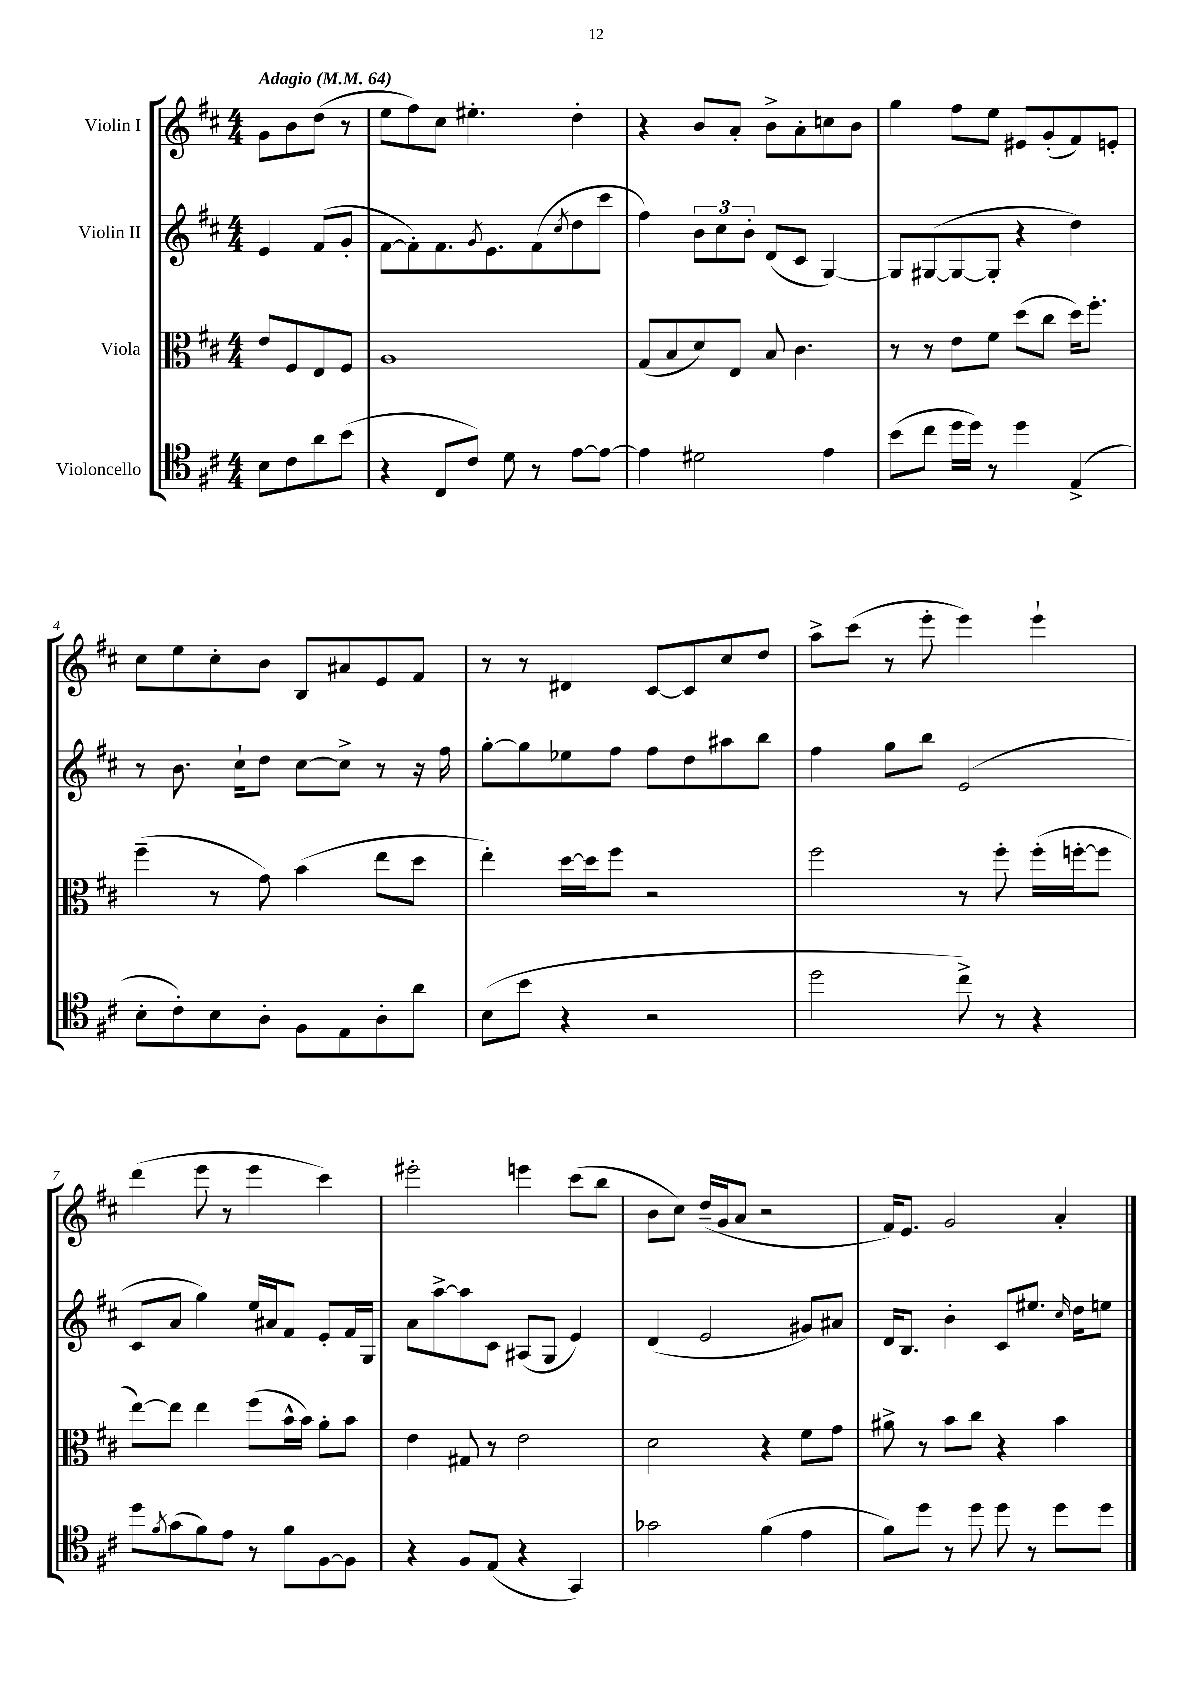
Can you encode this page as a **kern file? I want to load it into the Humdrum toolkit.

**kern	**kern	**kern	**kern
*part4	*part3	*part2	*part1
*staff4	*staff3	*staff2	*staff1
*I"Violoncello	*I"Viola	*I"Violin II	*I"Violin I
*clefC4	*clefC3	*clefG2	*clefG2
*k[f#c#]	*k[f#c#]	*k[f#c#]	*k[f#c#]
*M4/4	*M4/4	*M4/4	*M4/4
*MM64	*MM64	*MM64	*MM64
=	=	=	=
!	!	!	!LO:TX:a:B:t=Adagio
8B\L	8e/L	4e/	8g\L
8c#\	8F#/	.	8b\
8a\	8E/	(8f#/L	(8dd\J
(8b\J	8F#/J	8g'/J	8r
=1	=1	=1	=1
4r	1A	[8f#\L	8ee\L
.	.	8f#'\])	8ff#\)
8C#/L	.	8.f#\	8cc#\J
8c#/J)	.	.	4.ee#X'\
.	.	8qg/	.
.	.	8.e\	.
8d\	.	.	.
8r	.	(8f#\	.
.	.	8qcc#/	.
[8e\L	.	8dd\	4dd'\
8e\J_	.	8ccc#\J	.
=2	=2	=2	=2
4e\]	(8G/L	4ff#\)	4r
.	8B/	.	.
2d#X\	8d/)	12b\L	8b/L
.	.	12cc#\	.
.	8E/J	.	8a'/J
.	.	12b'\J	.
.	8B/	(8d/L	8b^\L
.	4.c#\	8c#/J	8a'\
4e\	.	[4G/)	8ccn\
.	.	.	8b\J
=3	=3	=3	=3
(8b\L	8r	8G/L]	4gg\
8cc#\J	8r	([8G#X/	.
16dd\LL	8e\L	8G#/_	8ff#\L
16dd\JJ)	.	.	.
8r	8f#\J	8G#'/J]	8ee\J
4dd\	(8dd\L	4r	8e#X/L
.	8cc#\J	.	(8g'/
(4E^/	16dd\KL)	4dd\)	8f#/)
.	8.ff#'\J	.	.
.	.	.	8en'/J
!!LO:LB:g=z
=4	=4	=4	=4
8B'\L	(4ff#~\	8r	8cc#\L
8c#'\)	.	8.b\	8ee\
8B\	8r	.	8cc#'\
.	.	16cc#`\KL	.
8A'\J	8g\)	8dd\J	8b\J
8F#\L	(4b\	[8cc#\L	8B/L
8E\	.	8cc#^\J]	8a#X/
8A'\	8ee\L	8r	8e/
8a\J	8dd\J	16r	8f#/J
.	.	16ff#\	.
=5	=5	=5	=5
(8B\L	4ee'\)	[8gg'\L	8r
8b\J	.	8gg\]	8r
4r	[16dd\LL	8ee-X\	4d#X/
.	16dd\J]	.	.
.	8ff#\J	8ff#\J	.
2r	2r	8ff#\L	[8c#/L
.	.	8dd\	8c#/]
.	.	8aa#X\	8cc#/
.	.	8bb\J	8dd/J
=6	=6	=6	=6
2dd\	2ff#\	4ff#\	8aa^\L
.	.	.	(8ccc#\J
.	.	8gg\L	8r
.	.	8bb\J	8eee'\
8cc#^\)	8r	(2e/	4eee\)
8r	8ff#'\	.	.
4r	(16ff#'\LL	.	4eee`\
.	[16ffn'\J	.	.
.	8ff\J]	.	.
!!LO:LB:g=z
=7	=7	=7	=7
8dd\L	[8ee\L)	8c#/L	(4ddd\
8qf#/	.	.	.
(8g\	8ee\J]	8a/J	.
8f#\)	4ee\	4gg\)	8eee\
8e\J	.	.	8r
8r	(8ff#\L	16ee/LL	4eee\
.	.	16a#X/J	.
8f#\L	16b^^\L	8f#/J	.
.	16b\JJ)	.	.
[8F#\	8a'\L	8e'/L	4ccc#\)
8F#\J]	8b\J	16f#/L	.
.	.	16G/JJ	.
=8	=8	=8	=8
4r	4e\	8a\L	2eee#X'\
.	.	[8aa^\	.
8F#/L	8G#X/	8aa\]	.
(8E/J	8r	8c#\J	.
4r	2e\	(8A#X/L	4eeen\
.	.	8G/J	.
4GG/)	.	4e/)	(8ccc#\L
.	.	.	8bb\J
=9	=9	=9	=9
2g-X\	2d\	(4d/	8b\L
.	.	.	8cc#\J)
.	.	2e/	(16dd~/LL
.	.	.	16g/J
.	.	.	8a/J
(4f#\	4r	.	2r
4e\	8f#\L	8g#X/L)	.
.	8g\J	8a#X/J	.
=10	=10	=10	=10
8f#\L)	8a#X^\	16d/KL	16f#/KL)
.	.	8.B/J	8.e/J
8dd\J	8r	.	.
8r	8b\L	4b'\	2g/
8dd\	8cc#\J	.	.
8dd\	4r	8c#/L	.
8r	.	8.ee#X/J	.
8dd\L	4b\	.	4a'/
.	.	16qqcc#/	.
.	.	16dd\KL	.
8dd\J	.	8een\J	.
==	==	==	==
*-	*-	*-	*-
